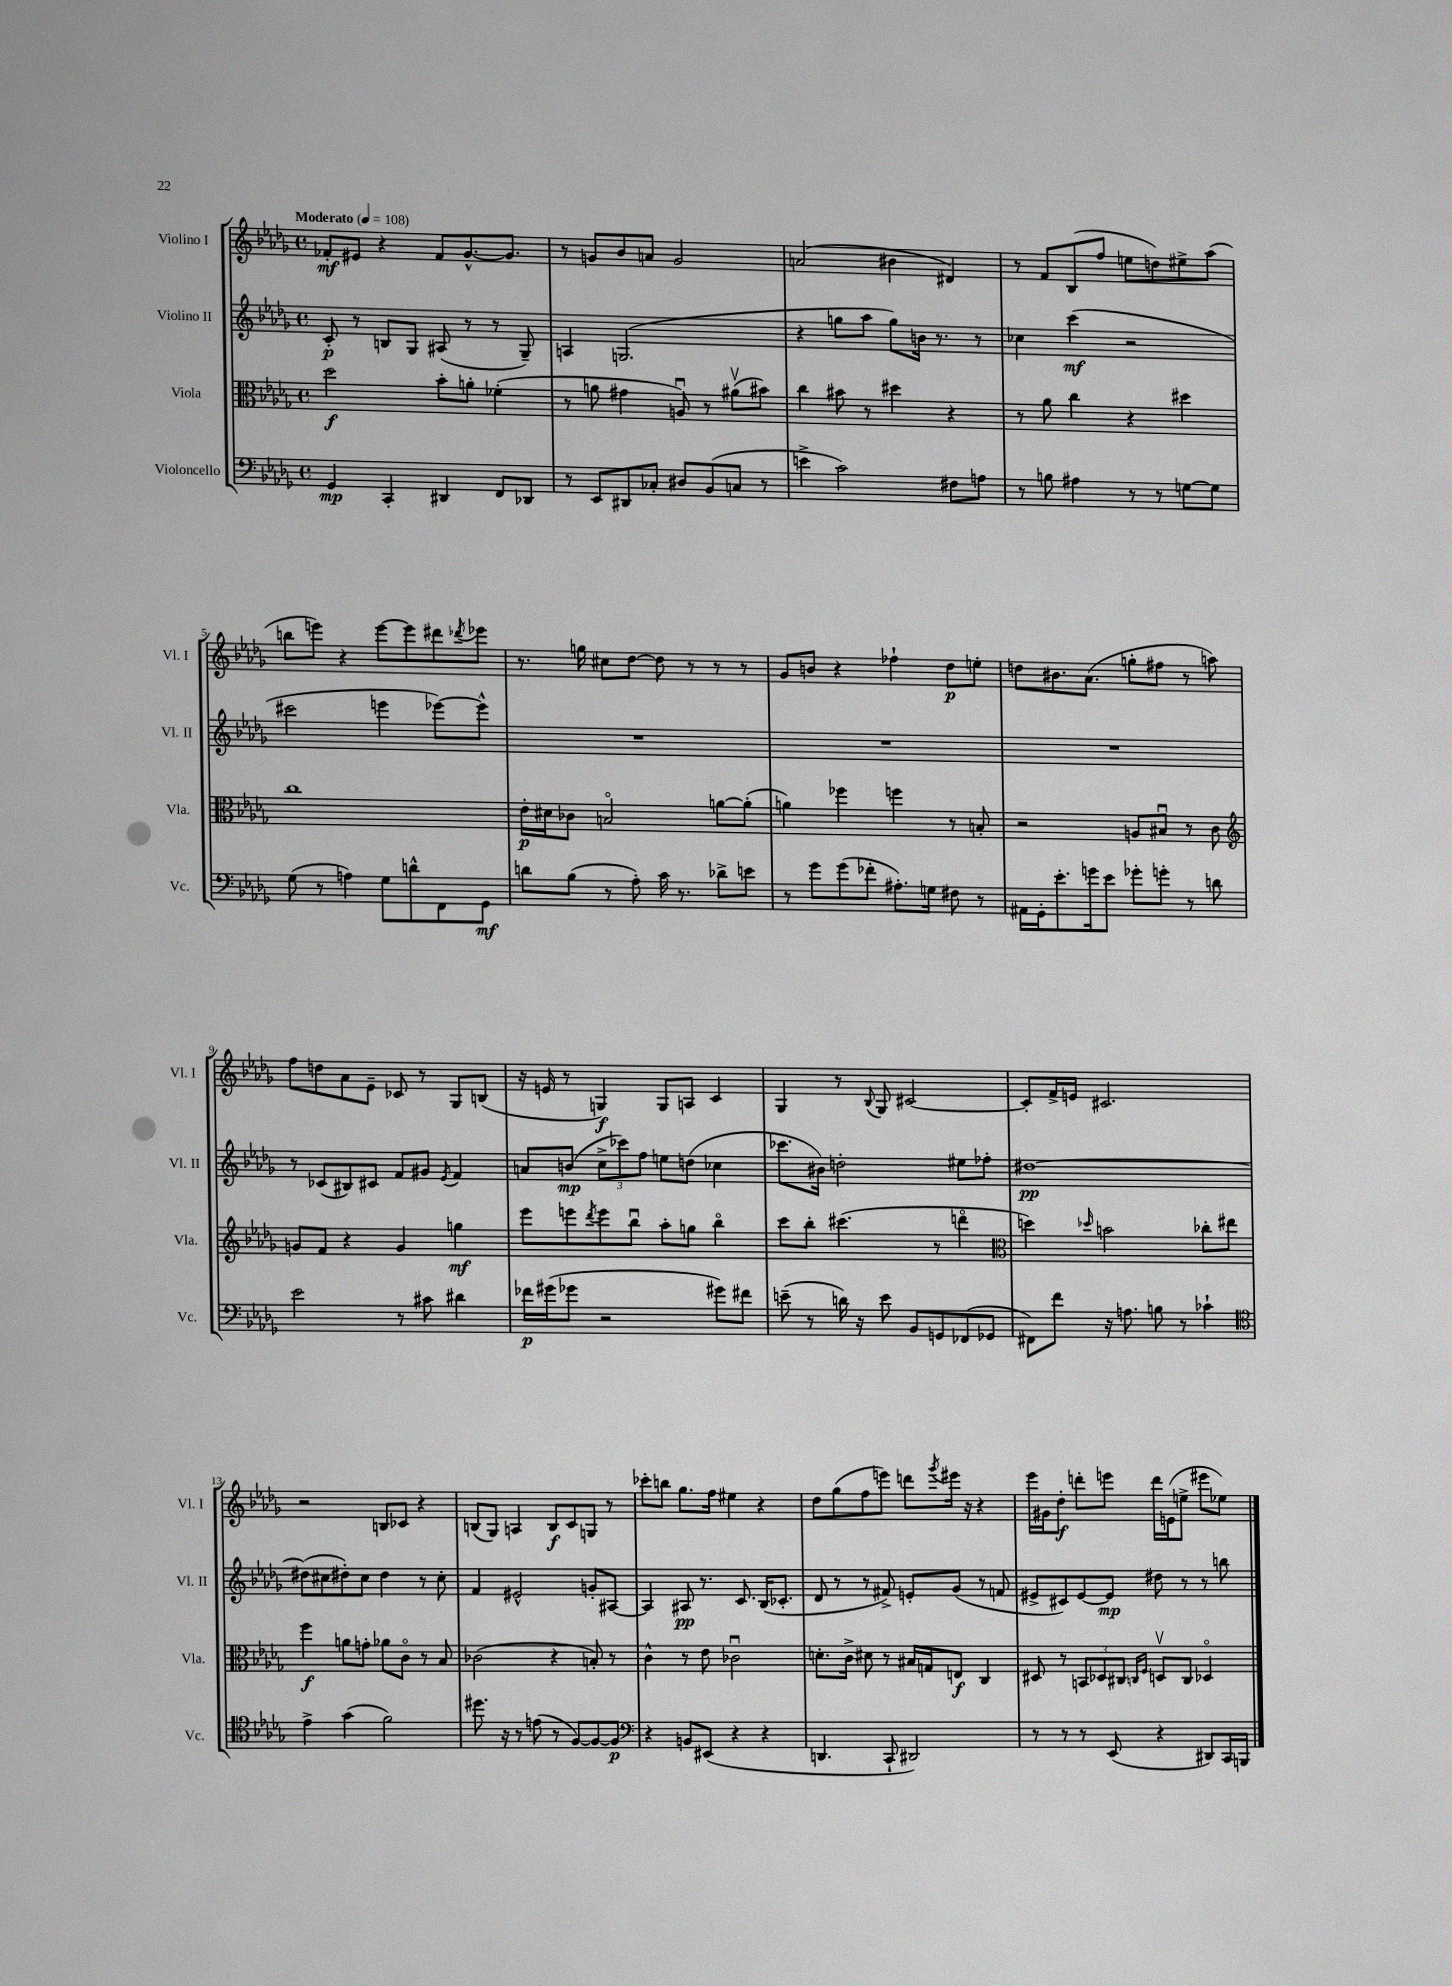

**kern	**kern	**kern	**kern
*staff4	*staff3	*staff2	*staff1
*clefF4	*clefC3	*clefG2	*clefG2
*k[b-e-a-d-g-]	*k[b-e-a-d-g-]	*k[b-e-a-d-g-]	*k[b-e-a-d-g-]
*M4/4	*M4/4	*M4/4	*M4/4
*met(c)	*met(c)	*met(c)	*met(c)
*MM108	*MM108	*MM108	*MM108
4GG-	2dd-	8c'	8f-'
.	.	8r	8e#
4CC'	.	8B	4r
.	.	8G-	.
4DD#	8b-'	(8A#	8f-
.	8a'	8r	[8.g-^^
8FF	(4f-'	8r	.
.	.	.	8.g-]
8DD-	.	8G-~)	.
=	=	=	=
8r	8r	4A	8r
8EE-	8a	.	8g
8DD#	4g#	(2.G	8b-
8C-'	.	.	8a
8D#	8Au)	.	2g
(8BB-	8r	.	.
8C	(8a#v	.	.
8r	8b#)	.	.
=	=	=	=
4e^	4cc	4r	(2a
2c)	8b#	8gg	.
.	8r	8aa-	.
.	4dd#	8gg)	4b#
.	.	16b	.
.	.	8.r	.
8F#	4r	.	4d#)
8A	.	8r	.
=	=	=	=
8r	8r	4cc-	8r
8B	8a-	.	8f
4A#	4cc	(4ccc	(8B-
.	.	.	8ff
8r	4r	2r	8ee
8r	.	.	8dd)
[8G	4dd#	.	8ee#^
8G]	.	.	(8aa-
=	=	=	=
(8G-	1cc	2ccc#	8bb
8r	.	.	8eee)
4A)	.	.	4r
8G-	.	4eee	[8eee
8d^^	.	.	8eee]
8FF	.	[8eee-)	8ddd#
.	.	.	8qddd-
8GG-	.	8eee-^^]	8eee-
=	=	=	=
8d	16e-'	1r	8.r
.	16d#	.	.
(8B-	8c-	.	.
.	.	.	16gg
8r	2Bo	.	8cc#
8A-')	.	.	[8dd-
16c	.	.	8dd-]
8.r	.	.	.
.	.	.	8r
8d-^	[8a	.	8r
8e	(8a']	.	8r
=	=	=	=
8r	4a)	1r	8g-
8g-	.	.	8b
(8g-	4ff-	.	4r
8f-'	.	.	.
8.A#')	4ff	.	4ff-`
16G	.	.	.
8F#	8r	.	8dd-
8r	8B'	.	8ee'
=	=	=	=
16AA#	2r	1r	8dd
16GG-'	.	.	.
8.e-'	.	.	8.b#
16g	.	.	(8.a-
8e-	.	.	.
8g-'	8A	.	8gg'
8g'	8B#u	.	8ff#
8r	8r	.	8r
8d	8c	.	8aa)
=	=	=	=
*	*clefG2	*	*
2e-	8g	8r	8ff
.	8f	(8c-	8dd
.	4r	8B#)	8a-
.	.	8c#	8e-~
8r	4g	8f	8c-
8c#	.	8g#	8r
.	.	8qe-	.
4d#	4gg	4f	8G-
.	.	.	(8B
=	=	=	=
16f-	8eee-	8a	16r
(16g#	.	.	16e
8g-	8eee	(8b	8r
.	8qddd-	.	.
2r	8eee	12cc^	4G)
.	.	12ccc-)	.
.	8bb-u	.	.
.	.	12ff	.
.	8aa-'	8ee	8G
.	8gg	(8dd	8A
8g#)	4bb-o	4cc-	4c
8f#	.	.	.
=	=	=	=
(8e~	8ccc	8.ccc-	4G-
8r	8bb-'	.	.
.	.	16b#)	.
16d)	(4.ccc#	2dd'	8r
16r	.	.	.
.	.	.	8qqB-
8e	.	.	8G-
8BB-	.	.	[2c#
8GG	8r	.	.
(8FF-	4dddo	8ee#	.
8GG-	.	8ff-'	.
=	=	=	=
*	*clefC3	*	*
8FF#)	4dd)	[1dd#	8c#']
8f	.	.	16f^
.	.	.	16e
.	16qqdd-	.	.
16r	2b	.	2.c#
8.A	.	.	.
8B	.	.	.
8r	.	.	.
4c-`	8cc-'	.	.
.	8ee#	.	.
=	=	=	=
*clefC4	*	*	*
4e-^	4ff	(8dd#]	2r
.	.	8cc#	.
(4g-	8a	8dd#')	.
.	8g'	8cc#	.
2f)	8a-	4dd#	8B
.	8co	.	8c-
.	8r	8r	4r
.	8B-	8cc#'	.
=	=	=	=
8.dd#	(2c-	4f	(8B
.	.	.	8G-)
16r	.	.	.
8r	.	2e#^^	4A
(8e	.	.	.
8r	4r	.	8B
[8F)	.	.	8c
8F_	8B')	8g'	8G
8F]	8r	[8A#	8r
=	=	=	=
*clefF4	*	*	*
4r	4c^^	4A#]	8ccc-'
.	.	.	8bb
8BB	8r	8A#	8.gg-
(8EE#	8e-	8.r	.
.	.	.	16ff
4r	2c-u	.	4ee#
.	.	8.c	.
4r	.	(16B-	4r
.	.	8.c-'	.
=	=	=	=
4.DD	8.d'	8d-	8dd-
.	.	8r	(8gg-
.	16c^	.	.
.	8d#	8r	8ff
8CC`	8r	8f#^)	8eee)
2DD#)	16B#	8e'	8ddd
.	16G	.	.
.	.	.	8qggg-
.	8E	(8g-	16eee#
.	.	.	16r
.	4C	8r	4r
.	.	8f	.
=	=	=	=
8r	8D#	8e#^	16eee-
.	.	.	16g#
8r	8r	8c#)	8dd-'
8r	12BB	[8e#	8ddd'
.	12D-	.	.
(8EE-	.	8e#]	8eee
.	12C#	.	.
.	16qqC	.	.
.	16qqF	.	.
4r	8Dv	8dd#	16ddd
.	.	.	(16e
.	8C	8r	8ee^
8DD#)	4D-o	8r	8eee#
16CC	.	8bb	8ee-)
16BBB	.	.	.
==	==	==	==
*-	*-	*-	*-
